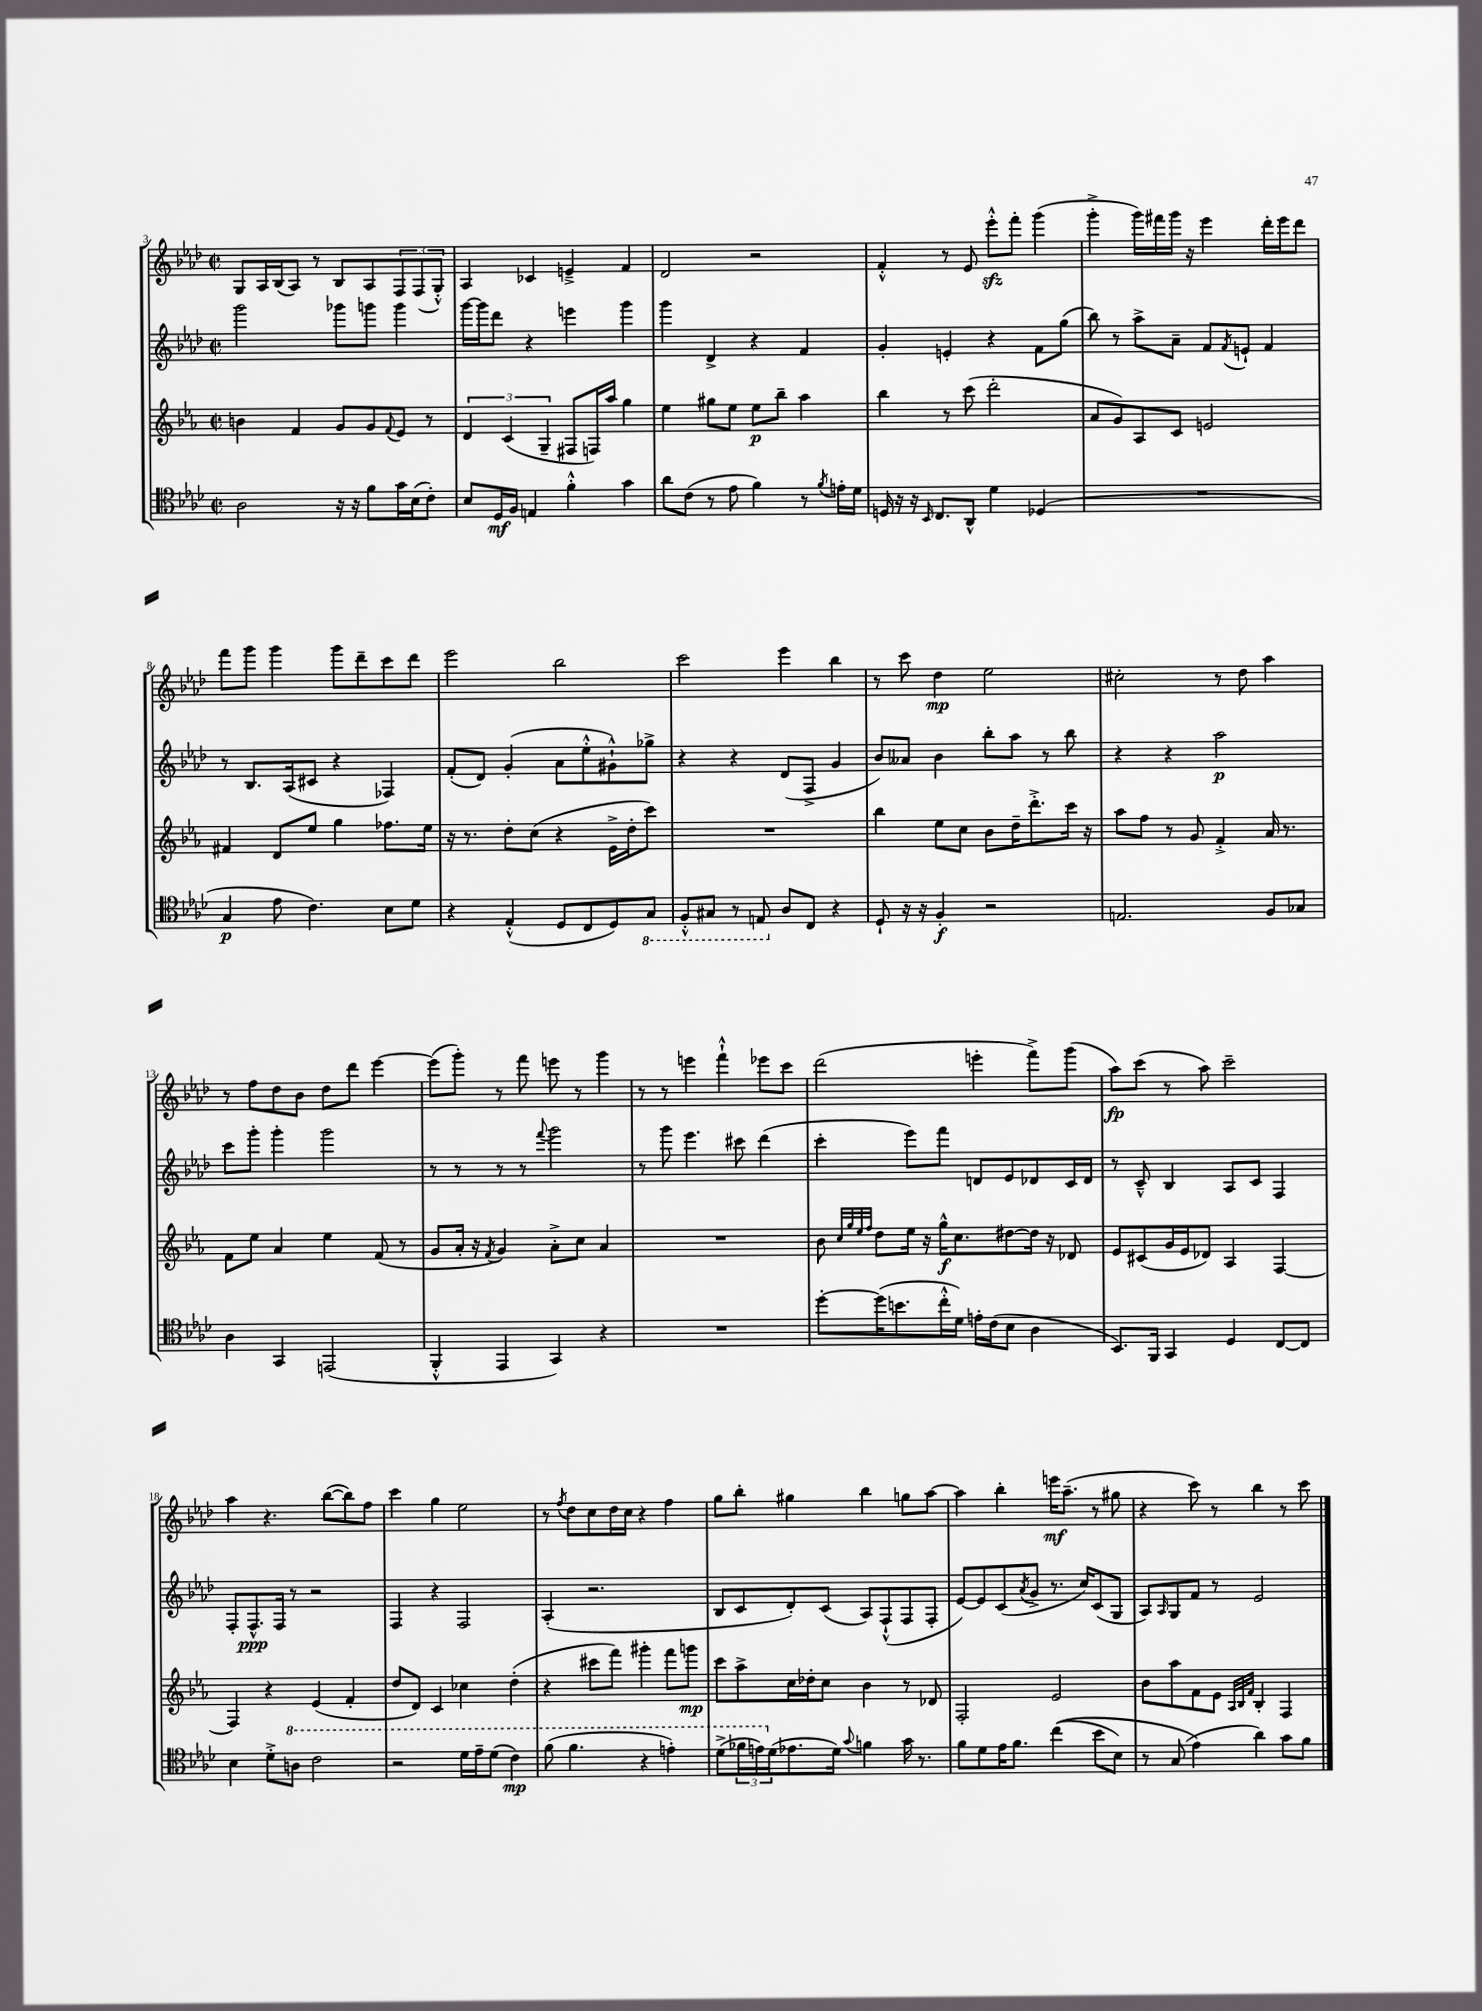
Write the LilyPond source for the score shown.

<<
\new StaffGroup <<
\new Staff = "s0" {
    \clef treble \key aes \major \defaultTimeSignature \time 2/2
    g8 aes16 bes16( aes8) r8 bes8 aes8 \tuplet 3/2 { f8 f8( g8-.-^) } |
    aes4 ces'4 e'4---> f'4 |
    des'2 r2 |
    f'4-.-^ r8 ees'8 ees'''8-.-^\sfz f'''8-. g'''4( |
    g'''4-.-> g'''16) fis'''16 g'''16 r16 ees'''4 des'''16-. ees'''16 des'''8 |
    f'''8 g'''8 g'''4 g'''8 des'''8-- c'''8 des'''8 |
    ees'''2 bes''2 |
    c'''2 ees'''4 bes''4 |
    r8 c'''8 des''4\mp ees''2 |
    cis''2-. r8 des''8 aes''4 |
    r8 f''8 des''8 bes'8 des''8 des'''8 ees'''4~ |
    ees'''8( g'''8-.) r8 f'''8 e'''8 r8 g'''4 |
    r8 r8 e'''4 f'''4-!-^ ees'''8 c'''8 |
    des'''2( e'''4-. f'''8->) g'''8( |
    aes''8\fp) c'''8( r8 aes''8) c'''2-- |
    aes''4 r4. bes''8~( bes''8) f''8 |
    c'''4 g''4 ees''2 |
    r8 \acciaccatura { f''8 } des''8 c''8 des''16 c''16 r4 f''4 |
    g''8 bes''8-. gis''4 bes''4 g''8 aes''8~ |
    aes''4 bes''4-. e'''16\mf aes''8.--( r8 gis''8 |
    r4 c'''8) r8 bes''4 r8 c'''8 \bar "|." |
}
\new Staff = "s1" {
    \clef treble \key aes \major \defaultTimeSignature \time 2/2
    g'''2 ges'''8 g'''8 g'''4 |
    g'''16~ g'''16 des'''8 r4 e'''4 g'''4 |
    g'''4 des'4-> r4 f'4 |
    g'4-. e'4-. r4 f'8 g''8( |
    bes''8) r8 aes''8-> aes'8-- f'8 \acciaccatura { f'8 } e'8-! f'4 |
    r8 bes8. aes16( cis'8 r4 fes4) |
    f'8-.( des'8) g'4-.( aes'8 ees''8-.-^ gis'8-!-^) ges''8-> |
    r4 r4 des'8( f8-> g'4 |
    bes'8) aeses'8 bes'4 bes''8-. aes''8 r8 bes''8 |
    r4 r4 aes''2\p |
    c'''8 g'''8-. g'''4-. g'''2 |
    r8 r8 r8 r8 \appoggiatura { f'''8 } g'''2 |
    r8 g'''8 ees'''4. cis'''8 des'''4( |
    c'''4-. ees'''8) f'''8 d'8 ees'8 des'8 c'16 des'16 |
    r8 c'8---^ bes4 aes8 c'8 f4 |
    f8-. f8.-^\ppp f16 r8 r2 |
    f4 r4 f2 |
    aes4-.( r2. |
    bes8 c'8 des'8-.) c'8( aes8) f8-!-^( f8 f8-. |
    ees'8~) ees'8 c'8( \acciaccatura { aes'8 } g'8-> r8. c''16) c'8( g8 |
    aes8) \grace { aes16 } g8 f'8 r8 ees'2 \bar "|." |
}
\new Staff = "s2" {
    \clef treble \key ees \major \defaultTimeSignature \time 2/2
    b'4 f'4 g'8 g'8 \appoggiatura { f'8 } ees'8 r8 |
    \tuplet 3/2 { d'4 c'4( g4-- } fis8 f16) aes''16 g''4 |
    ees''4 gis''8 ees''8 ees''8\p bes''8-- aes''4 |
    bes''4 r8 c'''8( d'''2-. |
    aes'8 g'8) aes8 c'8 e'2 |
    fis'4 d'8 ees''8 g''4 fes''8. ees''16 |
    r16 r8. d''8-. c''8( r4 ees'16-> d''16-. c'''8) |
    R1 |
    bes''4 ees''8 c''8 bes'8 d''16-- d'''8.-.-> c'''16 r16 |
    aes''8 f''8 r8 g'8 f'4-.-> aes'16 r8. |
    f'8 ees''8 aes'4 ees''4 f'8( r8 |
    g'8 aes'16-. r16 \acciaccatura { f'8 } g'4) aes'8-.-> c''8 aes'4 |
    R1 |
    bes'8 \grace { c''32 g''32 ees''32 f''32 } d''8 ees''16 r16 g''16-^\f c''8. dis''8~ dis''16 r16 des'8 |
    ees'8 cis'8( g'16 ees'16 des'8) aes4 f4~ |
    f4 r4 ees'4( f'4-. |
    d''8 d'8) c'4 ces''4 d''4-.( |
    r4 cis'''8 f'''8) gis'''4-. f'''8 g'''8\mp |
    c'''8 aes''8-> c''16 des''16-. c''8 bes'4 r8 des'8 |
    f2-. ees'2 |
    bes'8 aes''8 f'8 ees'8 \grace { aes32 bes32 f'32 } bes4-. f4 \bar "|." |
}
\new Staff = "s3" {
    \clef tenor \key aes \major \defaultTimeSignature \time 2/2
    aes2 r16 r16 f'8 g'16 bes16( c'8-.) |
    bes8 des16\mf f16 e4 f'4-.-^ g'4 |
    aes'8 c'8( r8 ees'8 f'4) r8 \acciaccatura { f'8 } e'16-. des'16 |
    d16 r16 r16 \grace { bes,16 } c8. aes,8-^ des'4 des4( |
    R1 |
    g4\p ees'8 c'4.) bes8 des'8 |
    r4 ees4-.-^( des8 c8 des8) \ottava #-1 g,8 |
    f,8-.-^ gis,8 r8 e,8 \ottava #0 aes8 c8 r4 |
    des8-! r16 r16 f4-.\f r2 |
    e2. f8 ges8 |
    aes4 g,4 e,2( |
    f,4-.-^ ees,4 g,4) r4 |
    R1 |
    des''8~-. des''16( b'8. c''16-.-^ des'16) e'16-. c'16( bes8 aes4 |
    bes,8.) f,16 g,4 des4 c8~ c8 |
    bes4 des'8-.-> \ottava #1 a'8 c''2 |
    r2 des''16 ees''16-- des''8( c''4\mp) |
    f''8( f''4. r4 e''4-.) |
    des''8->( \tuplet 3/2 { fes''16 e''16) \ottava #0 des'16( } ees'!8. des'16) \appoggiatura { g'8 } f'!4 g'16 r8. |
    f'8 des'8 ees'16 f'8. c''4(\( bes'8 bes8) |
    r8 g8( ees'4\) aes'4) g'8 f'8 \bar "|." |
}
>>
>>
\layout { \context { \Score currentBarNumber = #3 } }
